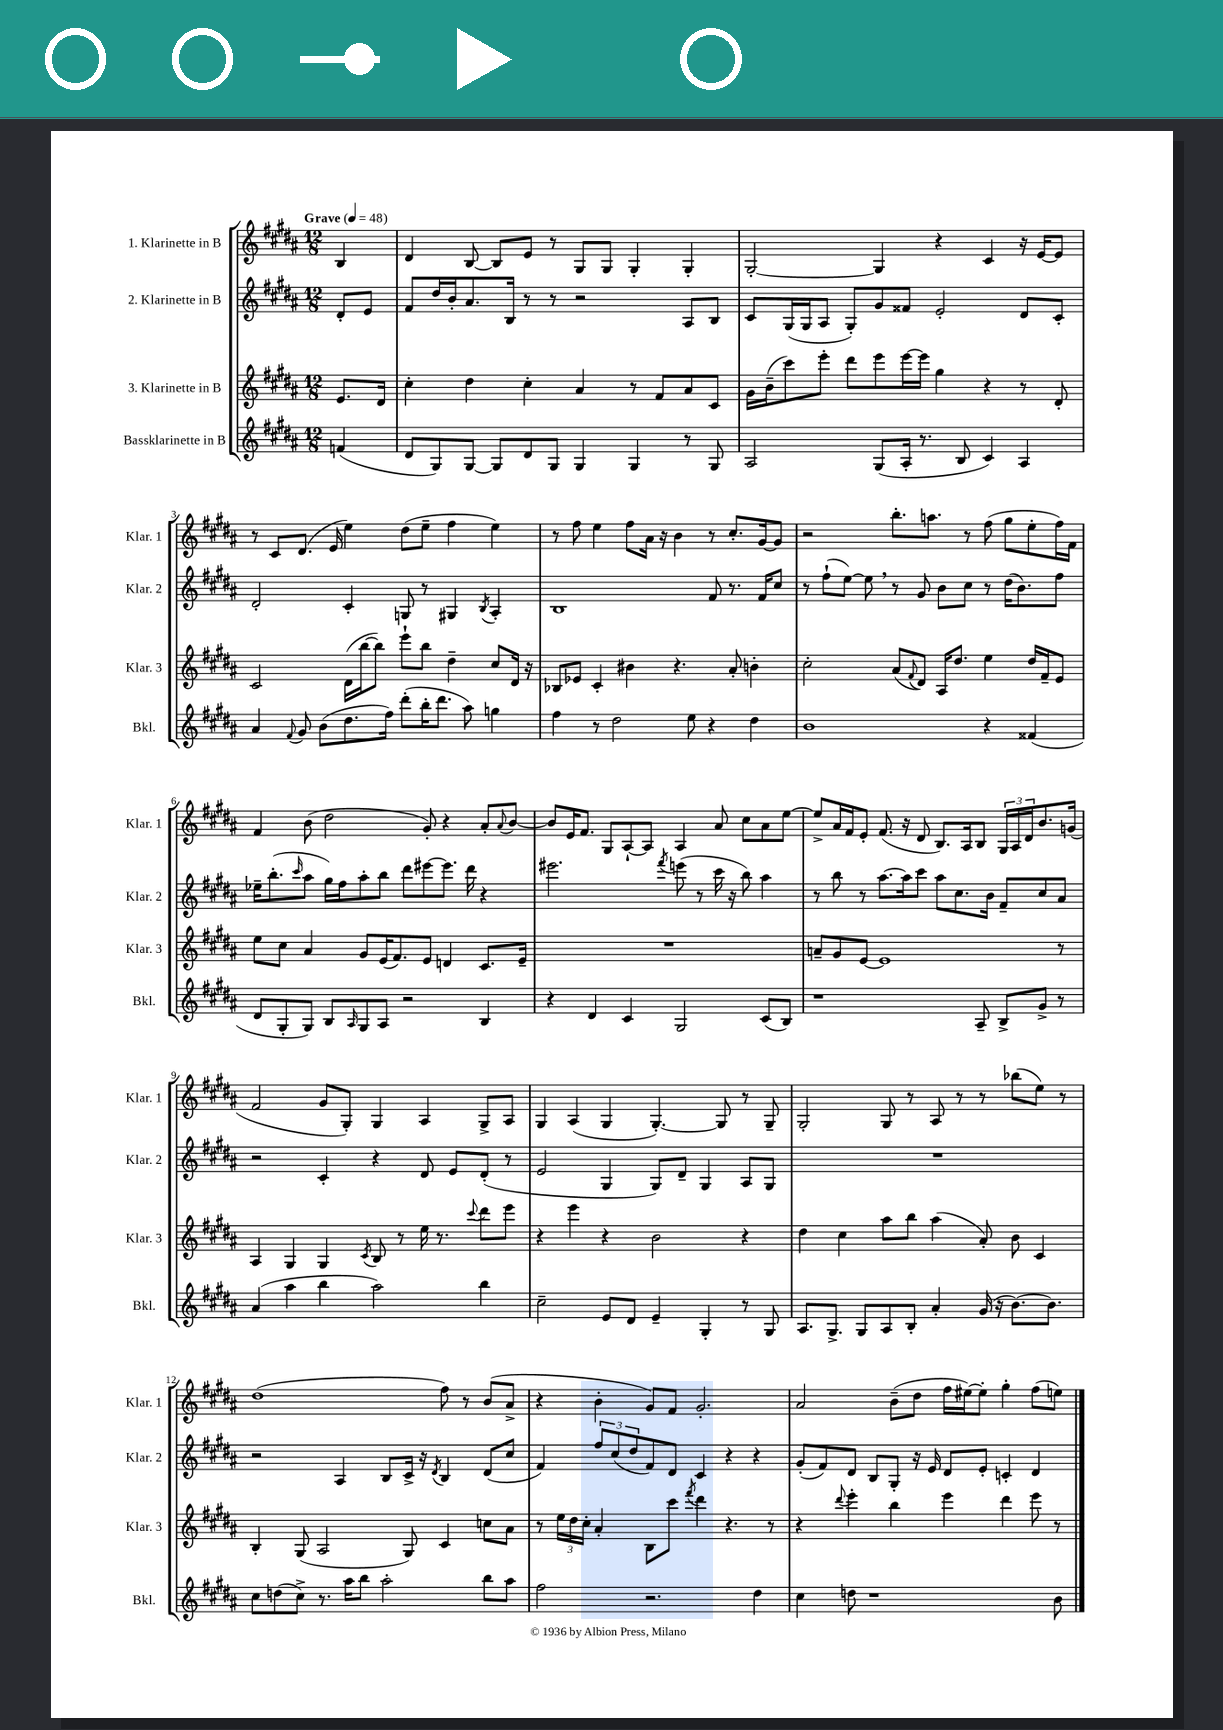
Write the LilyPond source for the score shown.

<<
\new StaffGroup <<
\new Staff = "s0" \with { instrumentName = "1. Klarinette in B" shortInstrumentName = "Klar. 1" } {
    \clef treble \key b \major \numericTimeSignature \time 12/8 \partial 4 \tempo "Grave" 4 = 48
    b4 |
    dis'4 b8~ b8 e'8 r8 gis8 gis8 gis4-. gis4-. |
    gis2~-. gis4 r4 cis'4 r16 e'16~ e'8 |
    r8 cis'8 dis'8.( e'16 e''4) dis''8( e''8-- fis''4 e''4) |
    r8 fis''8 e''4 fis''8 ais'16 r16 b'4 r8 cis''8.-. gis'16~ gis'8 |
    r2 b''8.-. a''8. r8 fis''8( gis''8 e''8-. fis''16) fis'16 |
    fis'4 b'8( dis''2 gis'8-.) r4 ais'8-. \appoggiatura { ais'8 } b'8~ |
    b'8 e'16 fis'8. gis8 ais8~-! ais8 ais4 ais'8 cis''8 ais'8 e''8~ |
    e''8-> ais'16 fis'16 e'8-. fis'8.( r16 dis'8 b8.) ais16 b8 \tuplet 3/2 { gis16 ais16 dis'16 } b'8. g'16( |
    fis'2 gis'8 gis8-.) gis4 ais4 gis8-> ais8 |
    gis4 ais4( gis4 gis4.~-.) gis8 r8 gis8-- |
    gis2-. gis8 r8 ais8 r8 r8 bes''8( e''8) r8 |
    dis''1( fis''8) r8 b'8( ais'8-> |
    r4 b'4-. gis'8) fis'8 gis'2.-. |
    ais'2 b'8--( dis''8 fis''16 eis''16~) eis''8-. gis''4-. fis''8( e''8) \bar "|." |
}
\new Staff = "s1" \with { instrumentName = "2. Klarinette in B" shortInstrumentName = "Klar. 2" } {
    \clef treble \key b \major \numericTimeSignature \time 12/8 \partial 4
    dis'8-. e'8 |
    fis'8 dis''16 b'16-. ais'8. b16 r8 r8 r2 ais8 b8 |
    cis'8 gis16( gis16 ais8 gis8-.) gis'8 fisis'8 e'2-. dis'8 cis'8-. |
    dis'2-. cis'4-. g8 r8 gis4 \acciaccatura { b8 } ais4-. |
    b1 fis'8 r8. fis'16 cis''8 |
    r8 fis''8-!( e''8~) e''8 \breathe r8 gis'8 b'8 cis''8 r8 dis''16( b'8.) fis''8 |
    ees''16-- b''8.-.( \grace { cis'''16 } ais''8 gis''16) fis''16 ais''8-. b''8 dis'''8 eis'''8~ eis'''8. dis'''16 r4 |
    eis'''2. \acciaccatura { fis'''8 } e'''8( r8 cis'''16 r16 b''8) ais''4 |
    r8 b''8 r8 ais''8.~ ais''16 cis'''8 ais''8 cis''8. b'16 fis'8-- cis''8 ais'8 |
    r2 cis'4-. r4 dis'8 e'8 dis'8-.( r8 |
    e'2 gis4 gis8) dis'8-- gis4 ais8 gis8 |
    R1. |
    r2 ais4 b8 cis'16-> r16 \acciaccatura { dis'8 } b4 dis'8( cis''8 |
    fis'4) \tuplet 3/2 { fis''8 cis''8( dis''8 } fis'8) dis'8 cis'4 r4 r4 |
    gis'8-.( fis'8) dis'8 b8 gis8-. r16 e'16 dis'8 e'8-. c'4-. dis'4 \bar "|." |
}
\new Staff = "s2" \with { instrumentName = "3. Klarinette in B" shortInstrumentName = "Klar. 3" } {
    \clef treble \key b \major \numericTimeSignature \time 12/8 \partial 4
    e'8. dis'16 |
    cis''4-. dis''4 cis''4-. ais'4 r8 fis'8 ais'8 cis'8 |
    gis'16 b'16--( cis'''8) e'''8-. dis'''8 e'''8 e'''16~ e'''16 gis''4 r4 r8 dis'8-. |
    cis'2 dis'16( b''16~ b''8) e'''8-! b''8 dis''4-- cis''8 dis'16 r16 |
    bes8 ees'8 cis'4-. bis'4 r4. ais'8-. b'4-. |
    cis''2-. ais'8( \appoggiatura { fis'8 } dis'8) ais16 dis''8. e''4 dis''16 fis'16-- e'8 |
    e''8 cis''8 ais'4 gis'8 e'16( fis'8.) e'8 d'4 cis'8. e'16-- |
    R1. |
    a'8-- gis'8 e'8~ e'1 r8 |
    ais4 gis4 gis4 \acciaccatura { cis'8 } b8 r8 e''16 r8. \appoggiatura { cis'''8 } dis'''8 e'''8 |
    r4 e'''4 r4 b'2 r4 |
    dis''4 cis''4 ais''8 b''8 ais''4( ais'8-.) b'8 cis'4 |
    b4-. gis8( ais2 gis8) cis'4 c''8 ais'8 |
    r8 \tuplet 3/2 { e''16 dis''16 cis''16-. } ais'4-. b8 cis'''8 \acciaccatura { fis'''8 } dis'''4 r4. r8 |
    r4 \appoggiatura { dis'''8 } e'''4-. b''4 e'''4 dis'''4 e'''8 r8 \bar "|." |
}
\new Staff = "s3" \with { instrumentName = "Bassklarinette in B" shortInstrumentName = "Bkl." } {
    \clef treble \key b \major \numericTimeSignature \time 12/8 \partial 4
    f'4( |
    dis'8 gis8) gis8~ gis8 dis'8 gis8 gis4 gis4 r8 gis8 |
    ais2 gis8( ais16-. r8. b8 cis'4) ais4 |
    ais'4 \appoggiatura { fis'8 } gis'8 b'8( dis''8. fis''16) dis'''8-.( b''16-. dis'''8. ais''8) g''4 |
    fis''4 r8 dis''2 e''8 r4 dis''4 |
    b'1 r4 fisis'4( |
    dis'8 gis8-. gis8) b8 \grace { ais16 } gis8 ais8 r2 b4 |
    r4 dis'4 cis'4 gis2 cis'8( b8) |
    r1 ais8-- b8-> gis'8-> r8 |
    ais'4( ais''4 b''4 ais''2) b''4 |
    cis''2-- e'8 dis'8 e'4-- gis4-. r8 gis8 |
    ais8. gis8.-> gis8 ais8 b8-. ais'4-. gis'16( r16 b'8.~) b'8. |
    cis''8 d''8( cis''8->) r8. ais''16 b''8 ais''2-. b''8 ais''8 |
    fis''2 r2. dis''4 |
    cis''4 d''8 r1 b'8 \bar "|." |
}
>>
>>
